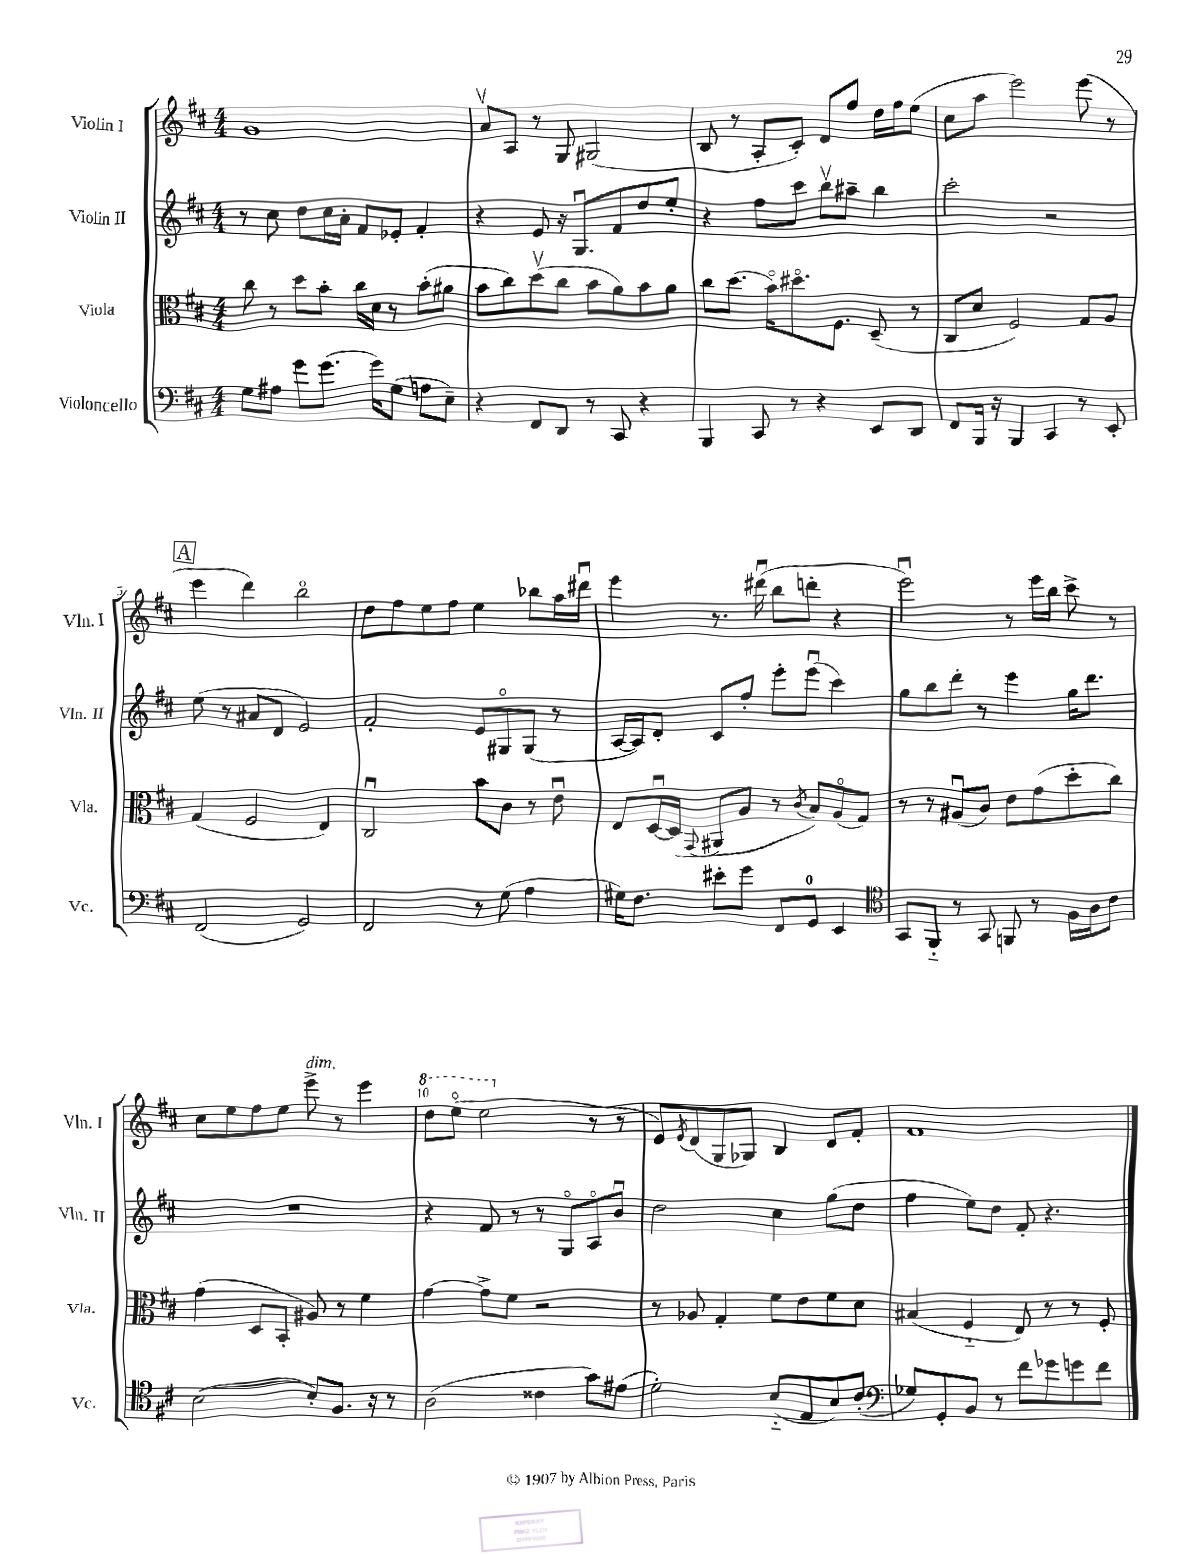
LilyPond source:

<<
\new StaffGroup <<
\new Staff = "s0" \with { instrumentName = "Violin I" shortInstrumentName = "Vln. I" } {
    \clef treble \key d \major \numericTimeSignature \time 4/4
    g'1 |
    a'8\upbow a8 r8 g8 gis2( |
    b8 r8 a8-. cis'8-.) d'8 fis''8 d''16 fis''16 e''8( |
    cis''8 a''8 e'''2) e'''8( r8 |
    \mark \markup { \box "A" } e'''4 d'''4) b''2\flageolet |
    d''8 fis''8 e''8 fis''8 e''4 bes''8 a''16 dis'''16\downbow |
    e'''4 r8. dis'''16\downbow( b''8 d'''8-. r4 |
    e'''2\downbow) r8 e'''16 b''16 cis'''8-> r8 |
    cis''8 e''8 fis''8 e''8 e'''8->^\markup { \italic "dim." } r8 e'''4 |
    \ottava #1 d'''8 e'''8\flageolet( e'''2 \ottava #0 r8 r8 |
    e'8) \acciaccatura { e'8 } d'8( g8 ges8) b4 d'8 fis'8-. |
    fis'1 \bar "|." |
}
\new Staff = "s1" \with { instrumentName = "Violin II" shortInstrumentName = "Vln. II" } {
    \clef treble \key d \major \numericTimeSignature \time 4/4
    r8 cis''8 d''8 cis''16 a'16-. fis'8 ees'8-. fis'4-. |
    r4 e'8 r16 g8.\downbow fis'8 d''8 e''8-. |
    r4 fis''8 cis'''8 b''8\upbow ais''8-- b''4 |
    cis'''2-. r2 |
    \mark \markup { \box "A" } e''8( r8 ais'8 d'8 e'2) |
    fis'2-. e'8 gis8\flageolet gis8( r8 |
    a16~ a16) d'8-. cis'8 fis''8-. e'''8-. e'''8\downbow( cis'''4) |
    g''8 b''8 d'''8-. r8 e'''4 g''16 d'''8. |
    R1 |
    r4 fis'8 r8 r8 g8\flageolet a8\flageolet b'8\downbow |
    d''2 cis''4 g''8( d''8 |
    fis''4 e''8) d''8 fis'8-. r4. \bar "|." |
}
\new Staff = "s2" \with { instrumentName = "Viola" shortInstrumentName = "Vla." } {
    \clef alto \key d \major \numericTimeSignature \time 4/4
    cis''8 r8 d''8 b'8-. cis''16 d'16 r8 b'8-.( ais'8 |
    b'8 cis''8) d''8\upbow( cis''8 b'8 a'8) b'8 a'8 |
    cis''8 d''8.( b'16\flageolet) dis''8.\flageolet fis8. d8--( r8 |
    cis8 d'8 fis2) g8 a8 |
    \mark \markup { \box "A" } g4( fis2 e4) |
    cis2\downbow b'8 cis'8 r8 e'8\downbow |
    e8 d16~\downbow d16( \appoggiatura { g,8 } ais,8 a8 r8 \acciaccatura { cis'8 } b8) a8\flageolet( g8) |
    r8 r8 ais8\downbow( cis'8) e'8 g'8( d''8-. cis''8) |
    g'4( d8 b,8-. ais8) r8 fis'4 |
    g'4~ g'8-> fis'8 r2 |
    r8 aes8 g4-. fis'8 e'8 fis'8 d'8 |
    bis4( fis4-_ e8) r8 r8 fis8-. \bar "|." |
}
\new Staff = "s3" \with { instrumentName = "Violoncello" shortInstrumentName = "Vc." } {
    \clef bass \key d \major \numericTimeSignature \time 4/4
    g8 ais8 g'8 g'8.( g'16) g8( a8 e8--) |
    r4 fis,8 d,8 r8 cis,8 r4 |
    b,,4 cis,8 r8 r4 e,8 d,8 |
    fis,8 b,,16 r16 b,,4 cis,4 r8 e,8-. |
    \mark \markup { \box "A" } fis,2( g,2) |
    fis,2 r8 g8( a4 |
    gis16) fis8. eis'8-. g'8 fis,8 g,8-0 e,4 |
    \clef tenor g,8 fis,8-_ r8 g,8 f,8 r8 fis16 a16 cis'8 |
    b2~( b8-.) fis8. r16 r8 |
    a2( cisis'4 g'8) eis'8( |
    d'2-.) b8-_( e8 b8) cis'8-.( |
    \clef bass ges8) g,8-. b,8 r8 fis'8 ges'8 g'8 fis'8 \bar "|." |
}
>>
>>
\layout { \context { \Score \override BarNumber.break-visibility = ##(#f #t #t) barNumberVisibility = #(every-nth-bar-number-visible 5) } }
